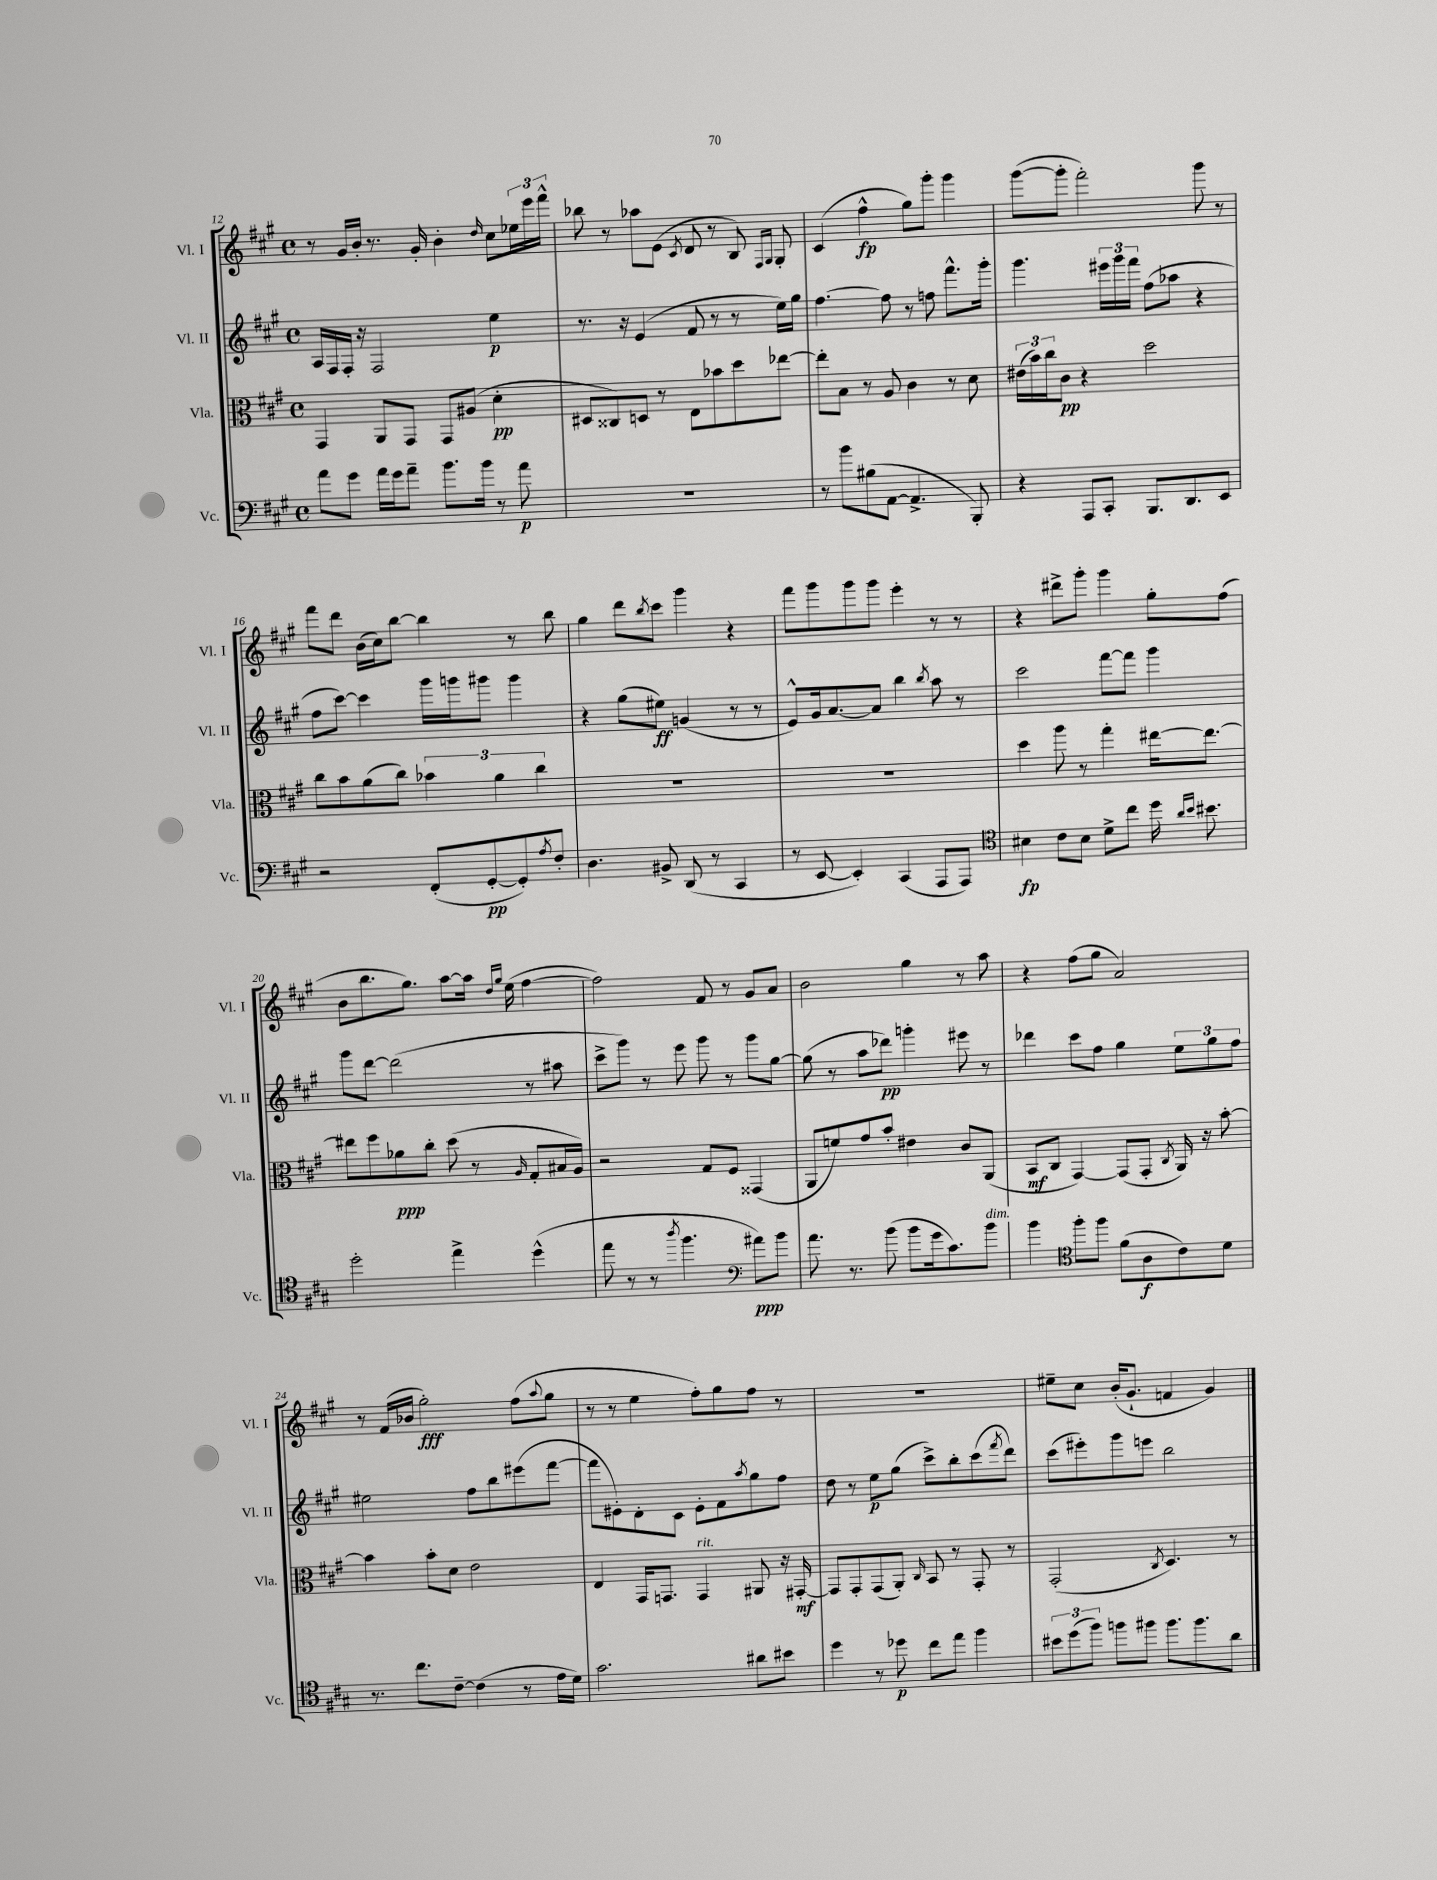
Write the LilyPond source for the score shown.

<<
\new StaffGroup <<
\new Staff = "s0" \with { instrumentName = "Vl. I" shortInstrumentName = "Vl. I" } {
    \clef treble \key a \major \defaultTimeSignature \time 4/4
    r8 gis'16 b'16-. r8. gis'16-. b'4-. \grace { d''16 } cis''8 \tuplet 3/2 { ees''16 e'''16 fis'''16-^ } |
    bes''8 r8 aes''8 e'8( \acciaccatura { cis'8 } d'8 r8 b8) \grace { fis16 gis16 } gis8-. |
    cis'4( fis''4-^\fp gis''8) gis'''8-. gis'''4 |
    gis'''8~( gis'''8-. fis'''2-.) gis'''8 r8 |
    fis'''8 d'''8 b'16( cis''16) b''8~ b''4 r8 b''8 |
    gis''4 d'''8 \acciaccatura { b''8 } cis'''8 gis'''4 r4 |
    fis'''8 gis'''8 gis'''8 gis'''8 e'''4-. r8 r8 |
    r4 dis'''8-> gis'''8-. gis'''4 gis''8-. fis''8( |
    b'8 b''8. gis''8.) a''8~ a''16 \grace { d''16 gis''16 } e''16( fis''4~ |
    fis''2) fis'8 r8 gis'8 a'8 |
    b'2 gis''4 r8 a''8 |
    r4 fis''8( gis''8 a'2) |
    r8 fis'16( bes'16 gis''2-.\fff) fis''8( \appoggiatura { a''8 } gis''8 |
    r8 r8 e''4 fis''8-.) gis''8 fis''8 r8 |
    R1 |
    eis''8-- cis''8 b'16-.( gis'8.-! f'4 gis'4) \bar "|." |
}
\new Staff = "s1" \with { instrumentName = "Vl. II" shortInstrumentName = "Vl. II" } {
    \clef treble \key a \major \defaultTimeSignature \time 4/4
    a16 fis16 fis16-. r16 fis2 e''4\p |
    r8. r16 e'4( fis'8 r8 r8 e''16) gis''16 |
    fis''4.~ fis''8 r8 f''8 fis'''8.-^ gis'''16-. |
    gis'''4. \tuplet 3/2 { eis'''16 gis'''16 fis'''16 } fis''8( aes''8 r4 |
    fis''8 cis'''8~) cis'''4 gis'''16 g'''16 gis'''8 gis'''4 |
    r4 gis''8( eis''8\ff) g'4( r8 r8 |
    e'8-^) gis'16 a'8.~ a'8 b''4 \acciaccatura { b''8 } a''8 r8 |
    cis'''2 fis'''8~ fis'''8 gis'''4 |
    gis'''8 d'''8~ d'''2( r8 ais''8 |
    cis'''8-> gis'''8) r8 e'''8 gis'''8 r8 gis'''8 gis''8~ |
    gis''8( r8 a''8 des'''8\pp) g'''4-. eis'''8 r8 |
    des'''4 cis'''8 fis''8 gis''4 \tuplet 3/2 { e''8 gis''8 fis''8 } |
    eis''2 fis''8 b''8 eis'''8( fis'''8~ |
    fis'''8 eis'8-.) d'8-. cis'8 eis'8-. fis'8 \acciaccatura { a''8 } gis''8 fis''8 |
    d''8 r8 e''8\p gis''8( cis'''8->) b''8-. cis'''8( \acciaccatura { fis'''8 } d'''8) |
    cis'''8( eis'''8-.) gis'''8 e'''8 b''2 \bar "|." |
}
\new Staff = "s2" \with { instrumentName = "Vla." shortInstrumentName = "Vla." } {
    \clef alto \key a \major \defaultTimeSignature \time 4/4
    gis,4 a,8 gis,8 gis,8 ais8( d'4-.\pp |
    dis8 cisis8) d8 r8 e8 bes'8 d''8 ees''8~ |
    ees''8-. b8 r8 a8 cis'4 r8 d'8 |
    \tuplet 3/2 { eis'16( b'16) cis''16 } cis'8\pp r4 d''2 |
    cis''8 b'8 a'8( cis''8) \tuplet 3/2 { bes'4 a'4 cis''4 } |
    R1 |
    R1 |
    d''4 a''8 r8 gis''4-. eis''16~ eis''8.~ |
    eis''8 fis''8 aes'8\ppp cis''8-. d''8( r8 \grace { a16 } gis8-. bis16 a16) |
    r2 gis8 fis8 gisis,4( |
    a,8 f'8) gis'8 b'8-. eis'4 cis'8 a,8( |
    b,8\mf cis8 gis,4~) gis,8( gis,8-. \acciaccatura { cis8 } a,16) r16 b'8~-. |
    b'4 b'8-. d'8 e'2 |
    e4 gis,16 g,8. g,4^\markup { \italic "rit." } ais,8 r16 gis,16~-.\mf |
    gis,8 gis,8-. gis,8( a,8-.) \grace { cis16 } b,8 r8 gis,8-. r8 |
    gis,2-.( \acciaccatura { cis8 } d4.) r8 \bar "|." |
}
\new Staff = "s3" \with { instrumentName = "Vc." shortInstrumentName = "Vc." } {
    \clef bass \key a \major \defaultTimeSignature \time 4/4
    a'8 gis'8 a'16 gis'16 a'8-- b'8. b'16 r8 a'8\p |
    R1 |
    r8 b'8 bis8( a,8~ a,4.-> b,,8-.) |
    r4 a,,8 cis,8-. b,,8. d,8. e,8 |
    r2 fis,8-.( gis,8~-.\pp gis,8-.) \acciaccatura { a8 } fis8-. |
    d4. bis,8-> d,8( r8 cis,4 |
    r8 e,8~ e,4-.) cis,4( a,,8 a,,8) |
    \clef tenor bis4\fp cis'8 bis8 d'8-> cis''8 d''16 \grace { a'16 b'16 } bis'8. |
    d''2-. e''4-> d''4-^( |
    e''8 r8 r8 \acciaccatura { a''8 } fis''4. \clef bass ais'8\ppp) b'8 |
    a'8. r8. b'8( b'8 gis'16 cis'8.) b'8^\markup { \italic "dim." } |
    b'4 \clef tenor fis''8-. fis''8 fis'8( a8\f cis'8) d'8 |
    r8. cis''8. cis'8~-- cis'4( r8 e'16 d'16) |
    gis'2. ais'8 bis'8 |
    d''4 r8 des''8\p cis''8 e''8 fis''4 |
    \tuplet 3/2 { bis'8 d''8( fis''8) } f''8 fis''8 fis''8. fis''8. a'8 \bar "|." |
}
>>
>>
\layout { \context { \Score currentBarNumber = #12 } }
